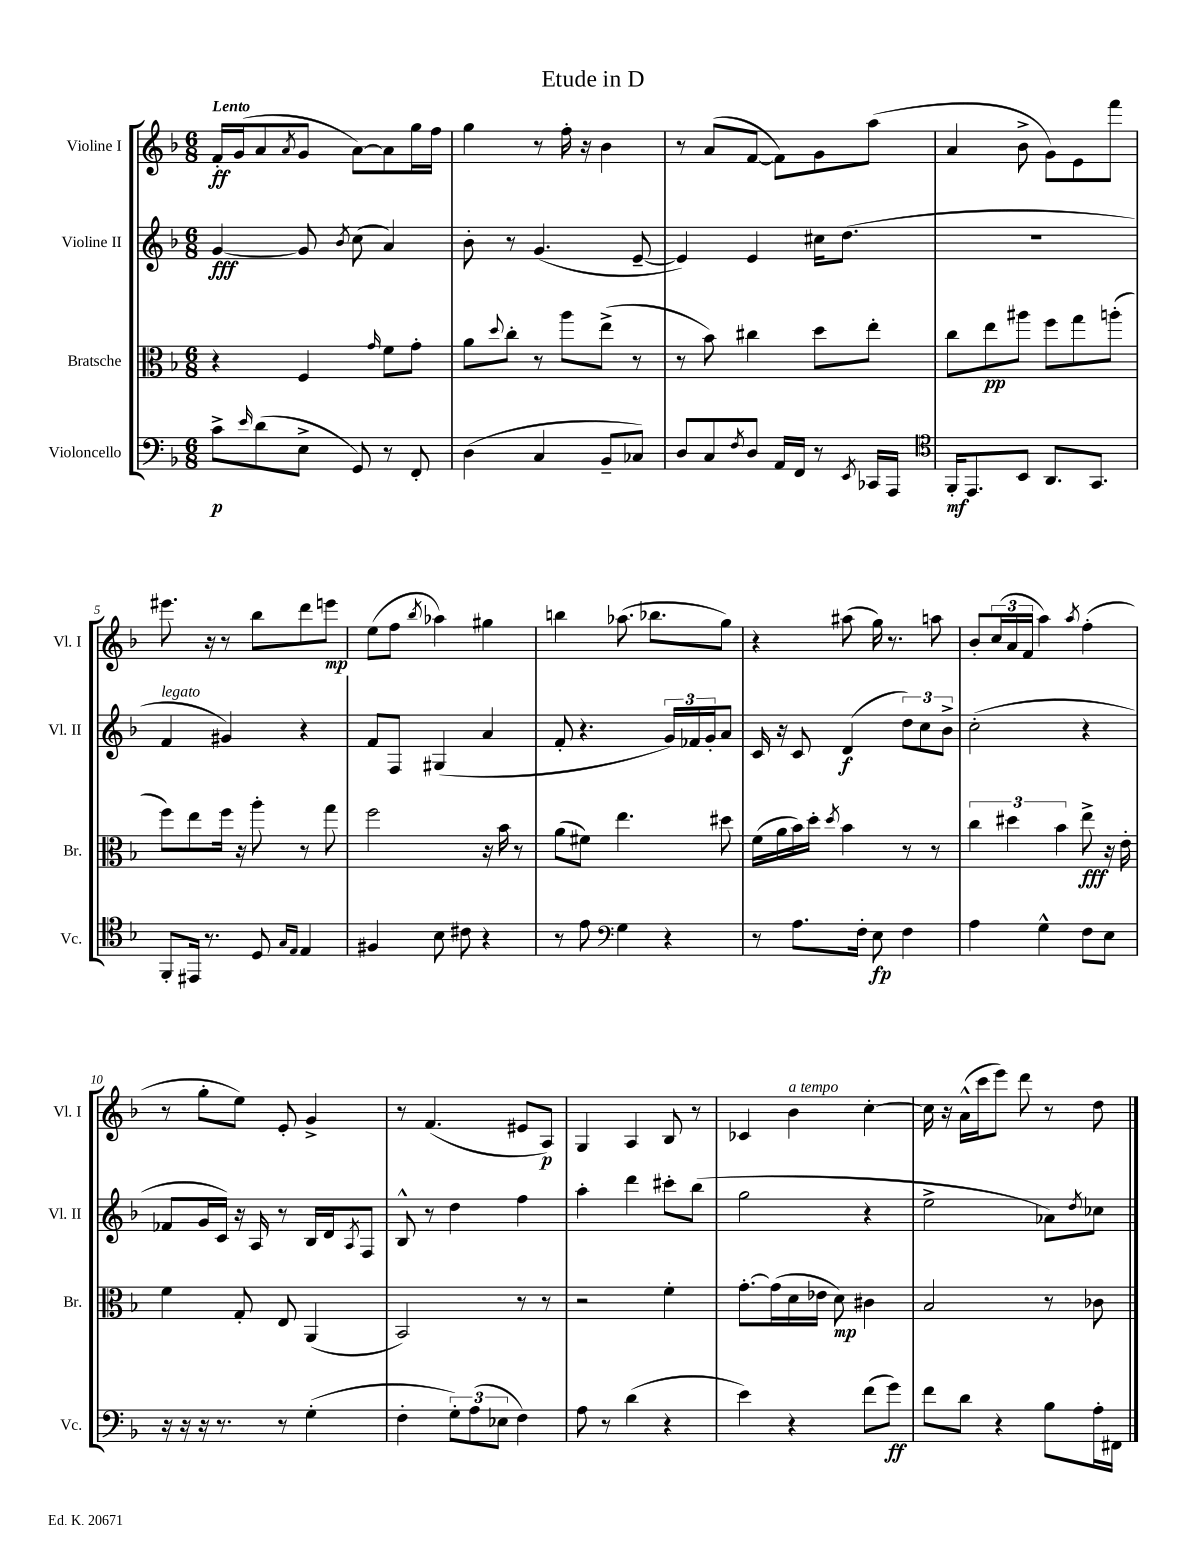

**kern	**kern	**kern	**kern
*staff4	*staff3	*staff2	*staff1
*clefF4	*clefC3	*clefG2	*clefG2
*k[b-]	*k[b-]	*k[b-]	*k[b-]
*M6/8	*M6/8	*M6/8	*M6/8
8c^\L	4r	[4g/	16f'/LL
.	.	.	(16g/J
16qqe/	.	.	.
(8d\	.	.	8a/
.	.	.	8qa/
8E^\J	4F/	8g/]	8g/J
.	.	8qb-/	.
8GG/)	.	(8cc\	[8a\L)
.	16qqg/	.	.
8r	8f\L	4a/)	8a\]
8FF'/	8g'\J	.	16gg\L
.	.	.	16ff\JJ
=	=	=	=
(4D\	8a\L	8b-'\	4gg\
.	8qqdd/	.	.
.	8cc'\J	8r	.
4C/	8r	(4.g/	8r
.	8aa\L	.	16ff'\
.	.	.	16r
8BB-~/L	(8ee^\J	.	4b-\
8C-/J)	8r	[8e~/	.
=	=	=	=
8D/L	8r	4e/])	8r
8C/	8b-\)	.	(8a/L
8qF/	.	.	.
8D/J	4cc#\	4e/	[8f/J
16AA/LL	.	.	8f\]L)
16FF/JJ	.	.	.
8r	8dd\L	16cc#\LK	8g\
.	.	(8.dd\J	.
8qEE/	.	.	.
16CC-/LL	8ee'\J	.	(8aa\J
16AAA/JJ	.	.	.
=	=	=	=
*clefC4	*	*	*
16FF'/LK	8cc\L	2.r	4a/
8.EE/	.	.	.
.	8ee\	.	.
8BB-/J	8aa#\J	.	8b-^\
8.AA/L	8ff\L	.	8g\L)
.	8gg\	.	8e\
8.GG/J	.	.	.
.	(8aa'\J	.	8fff\J
=	=	=	=
8FF'/L	8ff\L)	4f/	8.eee#\
16EE#/Jk	8ee\	.	.
8.r	.	.	16r
.	16ff\Jk	4g#/)	8r
.	16r	.	.
8D/	8aa'\	.	8bb-\L
16qqG/LL	.	.	.
16qqE/JJ	.	.	.
4E/	8r	4r	8ddd\
.	8gg\	.	8eee\J
=	=	=	=
4F#/	2ff\	8f/L	(8ee\L
.	.	8F/J	8ff\J
.	.	.	8qbb-/
8B-\	.	(4G#/	4aa-\)
8c#\	.	.	.
4r	16r	4a/	4gg#\
.	16b-\	.	.
.	8r	.	.
=	=	=	=
8r	(8a\L	8f'/	4bb\
8e\	8f#\J)	4.r	.
*clefF4	*	*	*
4G\	4.ee\	.	(8.aa-\
.	.	.	8.bb-\L
4r	.	24g/LL)	.
.	.	24f-/	.
.	.	24g'/J	.
.	8dd#\	8a/J	8gg\J)
=	=	=	=
8r	(16f\LL	16c/	4r
.	16a\	16r	.
8.A\L	16b-\)	8c/	.
.	16dd'\JJ	.	.
.	8qdd/	.	.
.	4b-\	(4d/	(8aa#\
16F'\Jk	.	.	.
8E\	.	.	16gg\)
.	.	.	8.r
4F\	8r	12dd\L)	.
.	.	12cc\	.
.	8r	.	8aa\
.	.	12b-^\J	.
=	=	=	=
4A\	6cc\	(2cc'\	8b-'/L
.	.	.	(24cc/L
.	6dd#\	.	24a/
.	.	.	24f/JJ
4G^^\	.	.	4aa\)
.	6b-\	.	.
.	.	.	8qaa/
8F\L	8ee^\	4r	(4ff'\
8E\J	16r	.	.
.	16e'\	.	.
=	=	=	=
16r	4f\	8f-/L	8r
16r	.	.	.
16r	.	16g/L	8gg'\L
8.r	.	16c/JJ)	.
.	8G'/	16r	8ee\J)
.	.	16A/	.
8r	8E/	8r	8e'/
(4G'\	(4AA/	16B-/LL	4g^/
.	.	16d/J	.
.	.	8qA/	.
.	.	8F/J	.
=	=	=	=
4F'\	2BB-/)	8B-^^/	8r
.	.	8r	(4.f/
12G'\L)	.	4dd\	.
(12A\	.	.	.
12E-\J	.	.	.
4F\)	8r	4ff\	8e#/L
.	8r	.	8A/J)
=	=	=	=
8A\	2r	4aa'\	4G/
8r	.	.	.
(4d\	.	4ddd\	4A/
4r	4f'\	8ccc#'\L	8B-/
.	.	(8bb-\J	8r
=	=	=	=
4e\)	[8.g'\L	2gg\	4c-/
.	(16g\]L	.	.
4r	16d\	.	4b-\
.	16e-\JJ	.	.
.	8d\)	.	.
(8f\L	4c#\	4r	[4cc'\
8g\J)	.	.	.
=	=	=	=
8f\L	2B-/	2ee^\	16cc\]
.	.	.	16r
8d\J	.	.	(16a^^\LL
.	.	.	16ccc\J
4r	.	.	8eee\J)
.	.	.	8ddd\
8B-\L	8r	8a-\L)	8r
.	.	8qdd/	.
16A'\L	8c-\	8cc-\J	8dd\
16FF#\JJ	.	.	.
==	==	==	==
*-	*-	*-	*-
